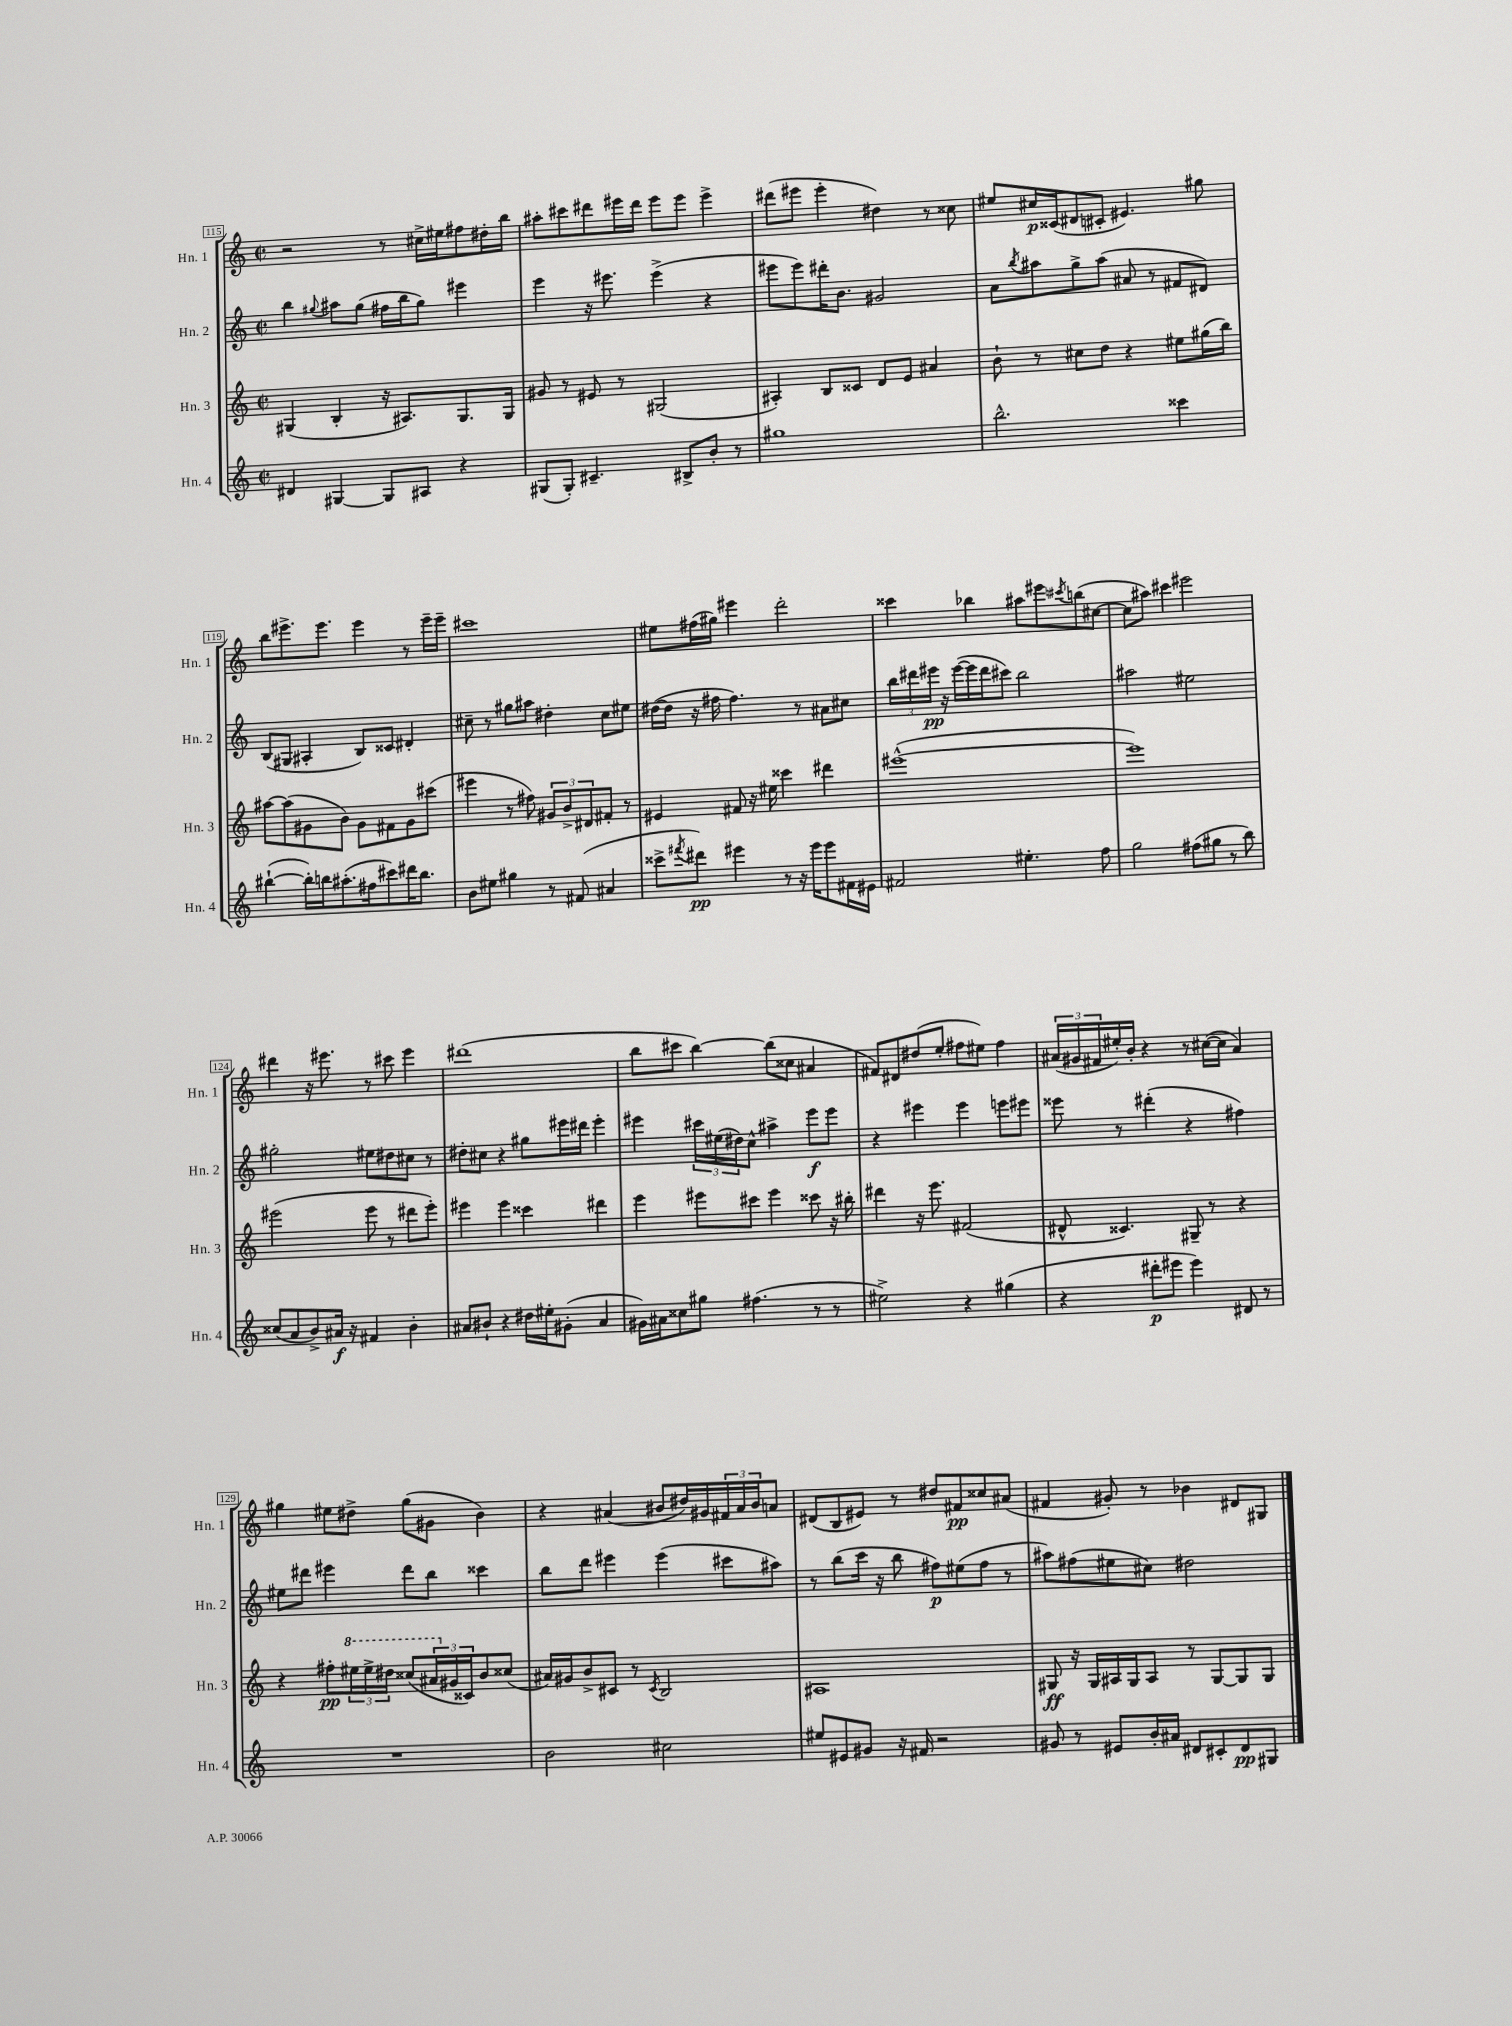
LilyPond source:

<<
\new StaffGroup <<
\new Staff = "s0" \with { instrumentName = "Hn. 1" shortInstrumentName = "Hn. 1" } {
    \clef treble \key c \major \defaultTimeSignature \time 2/2
    r2 r8 cis''16-> eis''16 fis''8 dis''16-. b''16 |
    ais''8-. cis'''8 dis'''8 eis'''16 dis'''16 eis'''8 eis'''8 eis'''4-> |
    dis'''8( eis'''8 eis'''4-. dis''4) r8 cisis''8 |
    eis''8 cis''16\p cisis'16( dis'8 cis'8-. eis'4.) gis''8 |
    b''8 eis'''8.-> eis'''8. eis'''4 r8 eis'''16-- eis'''16-- |
    cis'''1 |
    eis''8 fis''16( gis''16) eis'''4 d'''2-. |
    cisis'''4 bes''4 ais''8 eis'''8 \acciaccatura { cis'''8 } b''8( cis''8~ |
    cis''8 ais''8) cis'''4 eis'''2 |
    dis'''4 r16 eis'''8. r8 cis'''8 eis'''4 |
    dis'''1( |
    b''8 cis'''8 b''4~) b''8( cisis''8 ais'4 |
    fis'8) dis'8 dis''8( e''8-. fis''8 eis''8) fis''4 |
    \tuplet 3/2 { ais'16( gis'16 fis'16 } eis''16-.) b'16-. r4 r8 cis''16~( cis''16 ais'4) |
    gis''4 eis''8 dis''8-> gis''8( gis'8 b'4) |
    r4 ais'4( bis'8 dis''16) gis'16 \tuplet 3/2 { fis'16 ais'16 bis'16 } a'8 |
    dis'8( b8 eis'8) r8 dis''8 fis'8\pp cisis''8 ais'8( |
    fis'4 gis'8-.) r8 bes'4 dis'8 gis8 \bar "|." |
}
\new Staff = "s1" \with { instrumentName = "Hn. 2" shortInstrumentName = "Hn. 2" } {
    \clef treble \key c \major \defaultTimeSignature \time 2/2
    b''4 \appoggiatura { gis''8 } ais''8 gis''8( fis''16 b''16 gis''8) eis'''4 |
    e'''4 r16 eis'''8. eis'''4->( r4 |
    eis'''8 eis'''8) dis'''16-. b'8. gis'2 |
    a'8 \acciaccatura { b''8 } ais''8 g''8-> ais''8( ais'8 r8 fis'8 dis'8) |
    b8( gis8 ais4-. b8) cisis'8 dis'4-. |
    cis''8-- r8 gis''8 ais''8 dis''4-. cis''8 eis''8 |
    dis''16~( dis''16 r16 fis''16 fis''4.) r8 ais'8 cis''8 |
    \tuplet 3/2 { b''16 dis'''16 eis'''16\pp } r16 eis'''16~( eis'''16 dis'''16 cis'''8) b''2 |
    ais''2 eis''2 |
    gis''2-. eis''8 dis''8 cis''8 r8 |
    dis''8-. cis''8 r4 gis''8 eis'''16 dis'''16 eis'''4-. |
    eis'''4 \tuplet 3/2 { cis'''16 eis''16( dis''16) } c''8-^ ais''4-> eis'''8\f eis'''8 |
    r4 eis'''4 eis'''4 e'''8 eis'''8 |
    eisis'''8 r8 dis'''4-.( r4 fis''4) |
    eis''8 dis'''8 eis'''4 dis'''8 b''8 cisis'''4 |
    b''8 d'''8 eis'''4 eis'''4( cis'''8 ais''8) |
    r8 b''8( c'''16 r16 b''8 fis''8\p) eis''8( fis''8 r8 |
    ais''8) fis''8( eis''8 cis''8) dis''2 \bar "|." |
}
\new Staff = "s2" \with { instrumentName = "Hn. 3" shortInstrumentName = "Hn. 3" } {
    \clef treble \key c \major \defaultTimeSignature \time 2/2
    gis4( b4-. r16 ais8.) gis8. gis16 |
    gis'8 r8 eis'8 r8 gis2( |
    ais4-.) b8 cisis'8 d'8 e'8 ais'4 |
    b'8-! r8 cis''8 d''8 r4 eis''8 gis''16( b''16) |
    ais''8~ ais''8( gis'8 b'8) gis'8 fis'8 gis'8 cis'''8( |
    eis'''4 r8 fis''8) \tuplet 3/2 { gis'8 b'8-> dis'8 } fis'8-. r8 |
    eis'4 fis'8 r16 eis''16 cisis'''4 dis'''4 |
    eis'''1~-^( |
    eis'''1) |
    eis'''2( eis'''8 r8 dis'''8 eis'''8-.) |
    eis'''4 eis'''4 cisis'''4 dis'''4 |
    e'''4 eis'''8 cis'''8 eis'''4 cisis'''8 r16 bis''16-. |
    dis'''4 r16 e'''8. fis'2( |
    dis'8-^ cisis'4.) gis8-- r8 r4 |
    r4 fis''8-.\pp \tuplet 3/2 { \ottava #1 eis'''16 eis'''16-> dis'''16 } cisis'''8( \tuplet 3/2 { ais''16 \ottava #0 gis'16 cisis'16) } b'8 cisis''8( |
    ais'16) gis'16 b'8-> cis'8 r8 \acciaccatura { cis'8 } b2 |
    ais1 |
    gis8\ff r16 gis16 ais16 gis16 ais8 r8 gis8~ gis8 gis8 \bar "|." |
}
\new Staff = "s3" \with { instrumentName = "Hn. 4" shortInstrumentName = "Hn. 4" } {
    \clef treble \key c \major \defaultTimeSignature \time 2/2
    dis'4 gis4~ gis8 ais8 r4 |
    gis8( gis8-.) cis'4.-- bis8-> b'8-. r8 |
    gis''1 |
    b''2.-^ cisis'''4 |
    bis''4~-!( bis''16-.) b''16 ais''8.-.( fis''16 cis'''8) dis'''16 b''8. |
    b'8 eis''8 gis''4 r8 fis'8( ais'4 |
    cisis'''8-> \acciaccatura { fis'''8 } dis'''8\pp) eis'''4 r8 r16 eis'''16 eis'''8 fis'16 eis'16 |
    fis'2 eis''4.-. f''8 |
    g''2 fis''8( gis''8 r8 b''8) |
    cisis''8( a'8 b'8->) ais'16\f r16 fis'4 b'4-. |
    ais'8 bis'8-! r4 dis''16 eis''16-. gis'8-.( ais'4 |
    gis'16) ais'16 cisis''8 gis''8 fis''4.( r8 r8 |
    eis''2->) r4 gis''4( |
    r4 dis'''8-.\p eis'''8 eis'''4) dis'8 r8 |
    R1 |
    b'2 cis''2 |
    eis''8 eis'8 gis'8 r16 fis'16 r2 |
    gis'8 r8 eis'8 b'16-. ais'16 dis'8 cis'8-. dis'8\pp gis8 \bar "|." |
}
>>
>>
\layout { \context { \Score currentBarNumber = #115 \override BarNumber.stencil = #(make-stencil-boxer 0.1 0.3 ly:text-interface::print) } }
